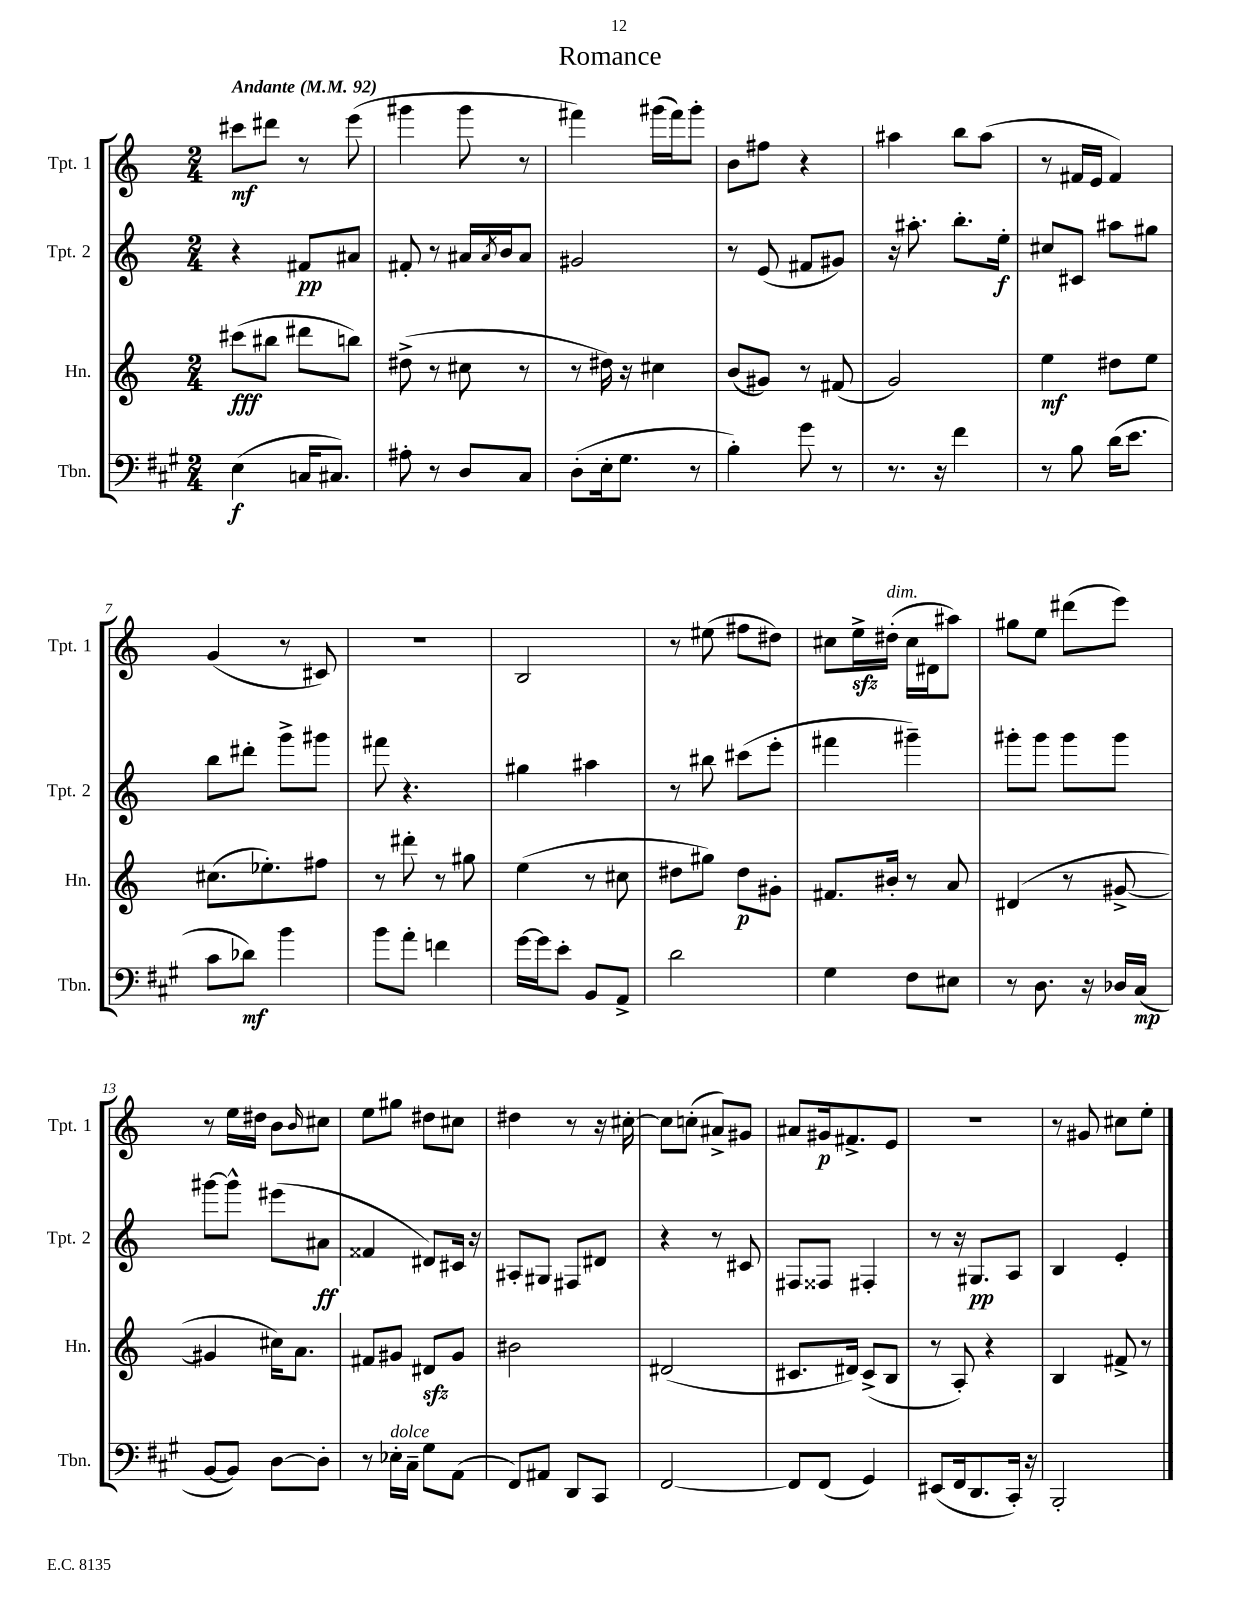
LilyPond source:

\header { title = "Romance" }
<<
\new StaffGroup <<
\new Staff = "s0" \with { instrumentName = "Tpt. 1" shortInstrumentName = "Tpt. 1" } {
    \clef treble \key c \major \numericTimeSignature \time 2/4 \tempo "Andante" 4 = 92
    cis'''8\mf dis'''8 r8 e'''8( |
    gis'''4 gis'''8 r8 |
    fis'''4) gis'''16( fis'''16) gis'''8-. |
    b'8 fis''8 r4 |
    ais''4 b''8 ais''8( |
    r8 fis'16 e'16 fis'4) |
    g'4( r8 cis'8) |
    r2 |
    b2 |
    r8 eis''8( fis''8 dis''8) |
    cis''8 e''16->\sfz dis''16-.^\markup { \italic "dim." }( cis''16 dis'16 ais''8) |
    gis''8 e''8 dis'''8( e'''8) |
    r8 e''16 dis''16 b'8 \grace { b'16 } cis''8 |
    e''8 gis''8 dis''8 cis''8 |
    dis''4 r8 r16 cis''16~-. |
    cis''8 c''8-.( ais'8->) gis'8 |
    ais'8 gis'16\p fis'8.-> e'8 |
    r2 |
    r8 gis'8 cis''8 e''8-. \bar "|." |
}
\new Staff = "s1" \with { instrumentName = "Tpt. 2" shortInstrumentName = "Tpt. 2" } {
    \clef treble \key c \major \numericTimeSignature \time 2/4
    r4 fis'8\pp ais'8 |
    fis'8-. r8 ais'16 \acciaccatura { ais'8 } b'16 ais'8 |
    gis'2 |
    r8 e'8( fis'8 gis'8) |
    r16 ais''8.-. b''8.-. e''16-.\f |
    cis''8 cis'8 ais''8 gis''8 |
    b''8 dis'''8-. g'''8-> gis'''8 |
    fis'''8 r4. |
    gis''4 ais''4 |
    r8 bis''8 cis'''8( e'''8-. |
    fis'''4 gis'''4--) |
    gis'''8-. gis'''8 gis'''8 gis'''8 |
    gis'''8~ gis'''8-^ eis'''8( ais'8\ff |
    fisis'4 dis'8) cis'16 r16 |
    ais8-. gis8 fis8 dis'8 |
    r4 r8 cis'8 |
    fis8 fisis8 fis4-. |
    r8 r16 gis8.\pp a8 |
    b4 e'4-. \bar "|." |
}
\new Staff = "s2" \with { instrumentName = "Hn." shortInstrumentName = "Hn." } {
    \clef treble \key c \major \numericTimeSignature \time 2/4
    cis'''8\fff( bis''8 dis'''8 b''8) |
    dis''8->( r8 cis''8 r8 |
    r8 dis''16) r16 cis''4 |
    b'8( gis'8) r8 fis'8( |
    g'2) |
    e''4\mf dis''8 e''8 |
    cis''8.( ees''8.-.) fis''8 |
    r8 dis'''8-. r8 gis''8 |
    e''4( r8 cis''8 |
    dis''8 gis''8) dis''8\p gis'8-. |
    fis'8. bis'16-. r8 a'8 |
    dis'4( r8 gis'8~-> |
    gis'4 cis''16) a'8. |
    fis'8 gis'8 dis'8\sfz gis'8 |
    bis'2 |
    dis'2( |
    cis'8. dis'16) cis'8->( b8 |
    r8 a8-.) r4 |
    b4 fis'8-> r8 \bar "|." |
}
\new Staff = "s3" \with { instrumentName = "Tbn." shortInstrumentName = "Tbn." } {
    \clef bass \key a \major \numericTimeSignature \time 2/4
    e4\f( c16 cis8.) |
    ais8-. r8 d8 cis8 |
    d8-.( e16-. gis8. r8 |
    b4-.) gis'8 r8 |
    r8. r16 fis'4 |
    r8 b8 d'16( e'8. |
    cis'8 des'8\mf) b'4 |
    b'8 a'8-. f'4 |
    gis'16~ gis'16 e'8-. b,8 a,8-> |
    d'2 |
    gis4 fis8 eis8 |
    r8 d8. r16 des16 cis16\mp( |
    b,8~ b,8) d8~ d8-. |
    r8 ees16-.^\markup { \italic "dolce" } cis16-- gis8 a,8( |
    fis,8) ais,8 d,8 cis,8 |
    fis,2~ |
    fis,8 fis,8( gis,4) |
    eis,8( fis,16 d,8. cis,16-.) r16 |
    b,,2-. \bar "|." |
}
>>
>>
